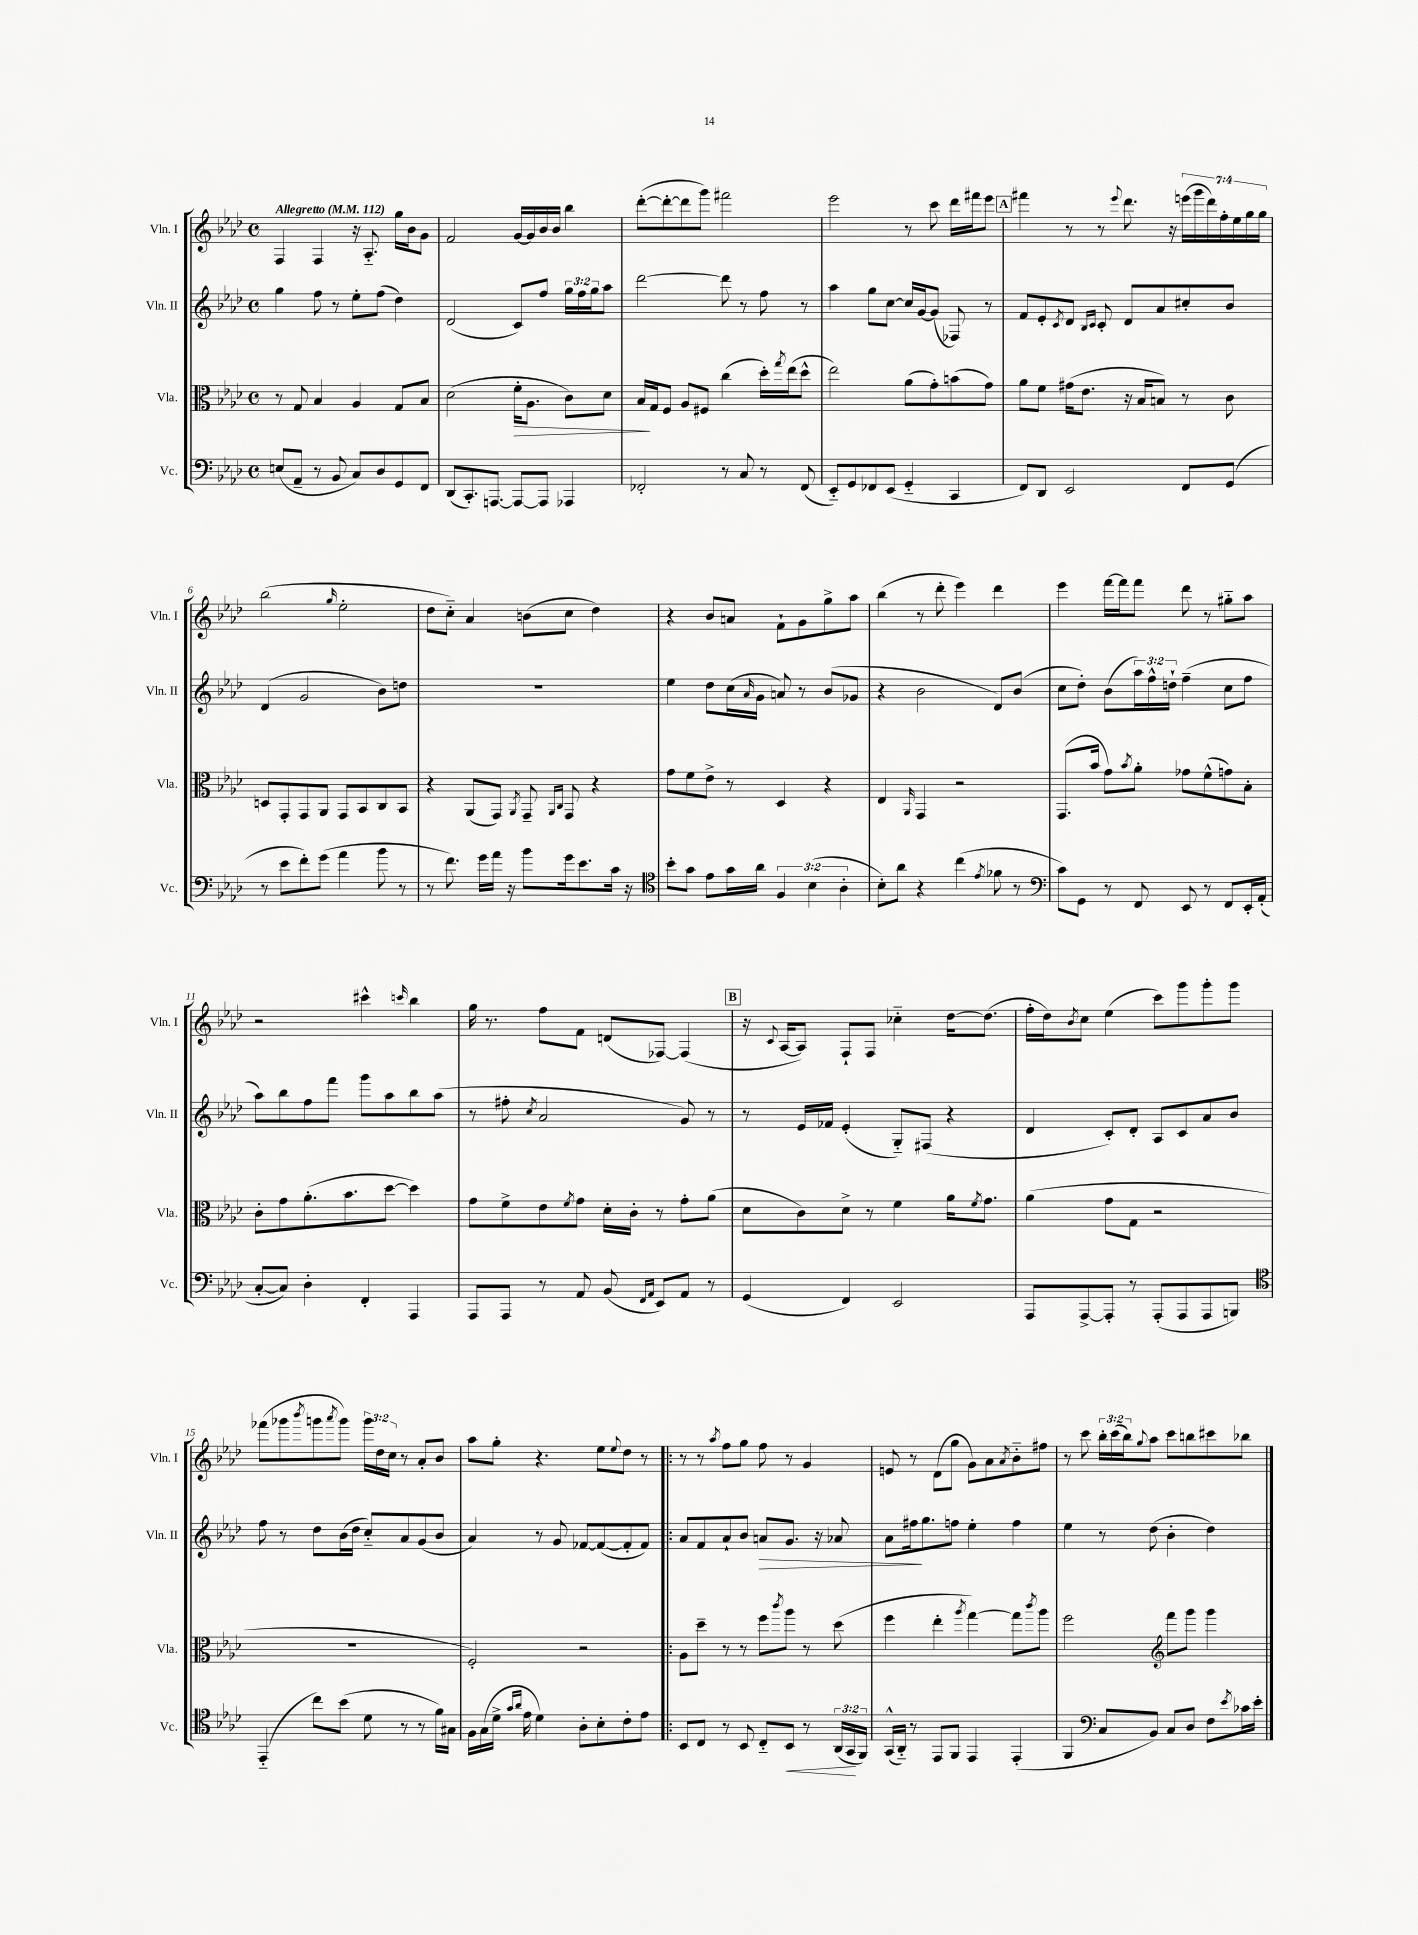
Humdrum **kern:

**kern	**dynam	**kern	**dynam	**kern	**dynam	**kern
*part4	*part4	*part3	*part3	*part2	*part2	*part1
*staff4	*staff4	*staff3	*staff3	*staff2	*staff2	*staff1
*I"Vc.	*	*I"Vla.	*	*I"Vln. II	*	*I"Vln. I
*I'Vc.	*	*I'Vla.	*	*I'Vln. II	*	*I'Vln. I
*clefF4	*	*clefC3	*	*clefG2	*	*clefG2
*k[b-e-a-d-]	*	*k[b-e-a-d-]	*	*k[b-e-a-d-]	*	*k[b-e-a-d-]
*M4/4	*	*M4/4	*	*M4/4	*	*M4/4
*met(c)	*	*met(c)	*	*met(c)	*	*met(c)
*MM112	*	*MM112	*	*MM112	*	*MM112
=1	=1	=1	=1	=1	=1	=1
!	!	!	!	!	!	!LO:TX:a:B:t=Allegretto
(8En/L	.	8r	.	4gg\	.	4F/
8AA-~/J	.	8G/	.	.	.	.
8r	.	4B-/	.	8ff\	.	4F/
8BB-/	.	.	.	8r	.	.
8C/L)	.	4A-/	.	8ee-'\L	.	16r
.	.	.	.	.	.	8.A-/
8D-/	.	.	.	(8ff\J	.	.
8GG/	.	8G/L	.	4dd-\)	.	16gg\LL
.	.	.	.	.	.	16b-\J
8FF/J	.	8B-/J	.	.	.	8g\J
=2	=2	=2	=2	=2	=2	=2
(8DD-/L	.	(2d-\	.	(2d-/	.	2f/
8.CC'/)	.	.	.	.	.	.
[8.AAAn/J	.	.	.	.	.	.
!	!	!	!LO:HP:b	!	!	!
8AAA/L_	.	16f'\KL	>	8c/L)	.	[16g/LL
.	.	8.A-\J	.	.	.	16g/]
8AAA/J]	.	.	.	8ff/J	.	16b-/
.	.	.	.	.	.	16b-/JJ
4AAA-X/	.	8c\L)	.	24gg\LL	.	4bb-\
.	.	.	.	24ff\	.	.
.	.	.	.	24gg\J	.	.
.	.	8d-\J	.	8aa-\J	.	.
=3	=3	=3	=3	=3	=3	=3
2FF-X'/	.	16B-/LL	.	[2ddd-\	.	([8ddd-'\L
.	.	16G/J	]	.	.	.
.	.	8F/J	.	.	.	8ddd-'\_
.	.	8A-/L	.	.	.	8ddd-\]
.	.	8F#X/J	.	.	.	8ggg\J)
8r	.	(4cc\	.	8ddd-\]	.	2fff#X\
8C/	.	.	.	8r	.	.
8r	.	16dd-'\LL)	.	8ff\	.	.
.	.	8qgg/	.	.	.	.
.	.	(16ee-\J	.	.	.	.
(8FF-/	.	8dd-^^\J	.	8r	.	.
=4	=4	=4	=4	=4	=4	=4
8EE-/L)	.	2ee-\)	.	4aa-\	.	2eee-\
8GG/	.	.	.	.	.	.
8FF-X/	.	.	.	8gg\L	.	.
(8EE-/J	.	.	.	[8cc\J	.	.
4GG/	.	(8a-\L	.	16cc/LL]	.	8r
.	.	.	.	[16g/J	.	.
.	.	8g'\)	.	(8g/J]	.	8ccc\
4CC/	.	(8bn\	.	8F-X/)	.	16ddd-\LL
.	.	.	.	.	.	16fff#X\J
.	.	8g\J)	.	8r	.	8eee-\J
!!LO:REH:place=s1:t=A
=5	=5	=5	=5	=5	=5	=5
8FF/L)	.	8a-\L	.	8f/L	.	4fff#X\
8DD-/J	.	8f\J	.	8e-'/	.	.
.	.	.	.	8qc/	.	.
2EE-/	.	(16g#X\KL	.	8d-/J	.	8r
.	.	8.e-\J	.	.	.	.
.	.	.	.	16qqB-/LL	.	.
.	.	.	.	16qqc/JJ	.	.
.	.	.	.	8c'/	.	8r
.	.	.	.	.	.	8qqeee-/
.	.	16r	.	8d-/L	.	8.ddd-\
.	.	16B-/KL	.	.	.	.
.	.	8Bn/J)	.	8a-/	.	.
.	.	.	.	.	.	16r
8FF/L	.	8r	.	8cc#X'/	.	(28eeen\LL
.	.	.	.	.	.	28ggg\
.	.	.	.	.	.	28ddd-\)
.	.	.	.	.	.	28ff'\
(8GG/J	.	8c\	.	8b-/J	.	.
.	.	.	.	.	.	28ee-\
.	.	.	.	.	.	28gg\
.	.	.	.	.	.	28gg\JJ
!!LO:LB:g=z
=6	=6	=6	=6	=6	=6	=6
8r	.	8Dn/L	.	(4d-/	.	(2bb-\
8e-\L	.	8GG'/	.	.	.	.
8f'\)	.	8GG/	.	2g/	.	.
(8g\J	.	8AA-/J	.	.	.	.
.	.	.	.	.	.	16qqgg/
4a-\	.	8GG/L	.	.	.	2ee-'\
.	.	8BB-/	.	.	.	.
8b-\	.	8C/	.	8b-\L)	.	.
8r	.	8BB-/J	.	8ddn\J	.	.
=7	=7	=7	=7	=7	=7	=7
8r	.	4r	.	1r	.	8dd-\L
8.f\)	.	.	.	.	.	8cc\J)
.	.	(8AA-/L	.	.	.	4a-/
16g\LL	.	.	.	.	.	.
16a-\JJ	.	8GG/J)	.	.	.	.
16r	.	.	.	.	.	.
.	.	8qAA-/	.	.	.	.
8b-\L	.	8GG~/	.	.	.	(8bn\L
.	.	16qqAA-/LL	.	.	.	.
.	.	16qqC/JJ	.	.	.	.
16g\k	.	8GG/	.	.	.	8cc\J
8.e-\	.	.	.	.	.	.
.	.	4r	.	.	.	4dd-\)
16c\Jk	.	.	.	.	.	.
16r	.	.	.	.	.	.
=8	=8	=8	=8	=8	=8	=8
*clefC4	*	*	*	*	*	*
8b-'\L	.	8g\L	.	4ee-\	.	4r
8g\J	.	8f\	.	.	.	.
8e-\L	.	8e-^\J	.	8dd-\L	.	8b-/L
16g\L	.	8r	.	(16cc\L	.	8an/J
.	.	.	.	16qqa-/	.	.
16a-\JJ	.	.	.	16g\JJ	.	.
6F/	.	4D-/	.	8an/)	.	8f`\L
.	.	.	.	8r	.	8g\
(6B-\	.	.	.	.	.	.
.	.	4r	.	(8b-/L	.	8gg^\
6A-'\	.	.	.	.	.	.
.	.	.	.	8g-X/J	.	8aa-\J
=9	=9	=9	=9	=9	=9	=9
8B-'\L)	.	4E-/	.	4r	.	(4bb-\
8a-\J	.	.	.	.	.	.
.	.	16qqAA-/	.	.	.	.
4r	.	4GG/	.	2b-\	.	8r
.	.	.	.	.	.	8ddd-'\
(4cc\	.	2r	.	.	.	4eee-\)
8qe-/	.	.	.	.	.	.
8f-X\	.	.	.	8d-/L)	.	4ddd-\
8r	.	.	.	(8b-/J	.	.
=10	=10	=10	=10	=10	=10	=10
*clefF4	*	*	*	*	*	*
8c\L)	.	(8.GG/L	.	8cc\L	.	4eee-\
8GG\J	.	.	.	8dd-'\J)	.	.
.	.	16b-/Jk	.	.	.	.
8r	.	8g\L)	.	(8b-\L	.	[16fff\LL
.	.	.	.	.	.	16fff\J]
.	.	8qb-/	.	.	.	.
8FF/	.	8a-'\J	.	24aa-\L)	.	8fff\J
.	.	.	.	24ff^^\	.	.
.	.	.	.	24ddn`\JJ	.	.
8EE-/	.	8g-X\L	.	(4ff~\	.	8ddd-\
8r	.	(8f^^\	.	.	.	8r
8FF/L	.	8gn\)	.	8cc\L	.	8gg#X\L
16EE-'/L	.	8B-'\J	.	8ff\J	.	8aa-\J
(16AA-'/JJ	.	.	.	.	.	.
!!LO:LB:g=z
=11	=11	=11	=11	=11	=11	=11
[8C'/L	.	8c'\L	.	8aa-\L)	.	2r
8C/J])	.	8g\	.	8bb-\	.	.
4D-'\	.	(8.a-'\	.	8ff\	.	.
.	.	.	.	8fff\J	.	.
.	.	8.b-\	.	.	.	.
4FF'/	.	.	.	8ggg\L	.	4ccc#X^^\
.	.	[8dd-\J	.	8aa-\	.	.
.	.	.	.	.	.	16qqcccn/
4AAA-/	.	4dd-\])	.	8bb-\	.	4bb-\
.	.	.	.	(8aa-\J	.	.
=12	=12	=12	=12	=12	=12	=12
8AAA-/L	.	8g\L	.	8r	.	16gg\
.	.	.	.	.	.	8.r
8AAA-/J	.	8f^\	.	8ff#X'\	.	.
.	.	.	.	8qcc/	.	.
8r	.	8e-\	.	2a-/	.	8ff\L
.	.	8qf/	.	.	.	.
8AA-/	.	8g\J	.	.	.	8f\J
(8BB-/	.	16d-'\LL	.	.	.	(8dn/L
.	.	16c'\JJ	.	.	.	.
16qqFF/LL	.	.	.	.	.	.
16qqAA-/JJ	.	.	.	.	.	.
8EE-/L)	.	8r	.	.	.	[8F-X/J)
8AA-/J	.	8g'\L	.	8g/)	.	(4F-/]
8r	.	(8a-\J	.	8r	.	.
!!LO:REH:place=s1:t=B
=13	=13	=13	=13	=13	=13	=13
(4GG/	.	8d-\L	.	8r	.	16r
.	.	.	.	.	.	8qqc/
.	.	.	.	.	.	[16A-/KL
.	.	8c\)	.	16e-/LL	.	8A-/J])
.	.	.	.	16f-X/JJ	.	.
4FF/)	.	8d-^\J	.	(4e-'/	.	8F`/L
.	.	8r	.	.	.	8F/J
2EE-/	.	4f\	.	8G/L)	.	4cc-X\
.	.	.	.	(8F#X/J	.	.
.	.	16a-\KL	.	4r	.	[16dd-\KL
.	.	8qf/	.	.	.	.
.	.	8.g\J	.	.	.	(8.dd-\J]
=14	=14	=14	=14	=14	=14	=14
8AAA-/L	.	(4a-\	.	4d-/	.	16ff'\LL
.	.	.	.	.	.	16dd-\J)
.	.	.	.	.	.	8qb-/
[8AAA-^/	.	.	.	.	.	8cc\J
8AAA-'/J]	.	8g\L	.	8c'/L)	.	(4ee-\
8r	.	8G\J	.	8d-'/J	.	.
(8AAA-'/L	.	2r	.	8A-/L	.	8ccc\L)
8AAA-/	.	.	.	8c/	.	8ggg\
8AAA-/	.	.	.	8a-/	.	8ggg'\
8BBBn/J)	.	.	.	8b-/J	.	8ggg\J
!!LO:LB:g=z
=15	=15	=15	=15	=15	=15	=15
*clefC4	*	*	*	*	*	*
(4EE-/	.	1r	.	8ff\	.	(8fff-X\L
.	.	.	.	8r	.	8ggg-X\
.	.	.	.	.	.	8qbbb-/
8cc\L)	.	.	.	8dd-\L	.	8gggn\
.	.	.	.	.	.	8qaaa-/
(8b-\J	.	.	.	(16b-\L	.	8ggg\J)
.	.	.	.	16dd-\JJ	.	.
8d-\	.	.	.	8cc/L)	.	24ggg\LL
.	.	.	.	.	.	24dd-\
.	.	.	.	.	.	24cc\JJ
8r	.	.	.	8a-/	.	8r
8r	.	.	.	(8g/	.	8a-'/L
16f\LL)	.	.	.	8b-/J	.	8b-/J
16G#X\JJ	.	.	.	.	.	.
=16	=16	=16	=16	=16	=16	=16
16F\LL	.	2F'/)	.	4a-/)	.	8aa-\L
(16G\	.	.	.	.	.	.
16d-^\JJ	.	.	.	.	.	8gg'\J
16qqg/LL	.	.	.	.	.	.
16qqa-/JJ	.	.	.	.	.	.
16e-\	.	.	.	.	.	.
4d-\)	.	.	.	8r	.	4.r
.	.	.	.	8g/	.	.
8A-'\L	.	2r	.	[8f-X/L	.	.
8B-'\	.	.	.	(8f-/_	.	8ee-\L
.	.	.	.	.	.	8qqee-/
8c'\	.	.	.	8f-'/]	.	8dd-\J
8e-\J	.	.	.	8f-/J)	.	8r
=17!|:	=17!|:	=17!|:	=17!|:	=17!|:	=17!|:	=17!|:
8BB-/L	.	8A-\L	.	8a-/L	.	8r
8C/J	.	8dd-~\J	.	8f/	.	8r
.	.	.	.	.	.	8qaa-/
8r	.	8r	.	8a-`/	.	8ff\L
8BB-/	.	8r	.	8b-/J	.	8gg\J
!	!	!	!	!	!LO:HP:b	!
8C/L	.	8ff\L	.	8an/L	>	8ff\
.	.	8qccc/	.	.	.	.
!	!LO:HP:b	!	!	!	!	!
8BB-/J	<	8aa-\J	.	8.g/J	.	8r
8r	.	8r	.	.	.	4g/
.	.	.	.	16r	.	.
(24AA-/LL	.	(8dd-\	.	8a-X/	.	.
24GG/	.	.	.	.	.	.
24FF/JJ)	[	.	.	.	.	.
=18	=18	=18	=18	=18	=18	=18
(16GG^^/LL	.	4ff\	.	8a-\L	.	8en/
16AA-/JJ)	.	.	.	.	.	.
8r	.	.	.	16ff#X\k	.	8r
.	.	.	.	8.gg\	]	.
8EE-/L	.	4ee-'\	.	.	.	(8d-\L
8FF/J	.	.	.	8ffn\J	.	8gg\J
.	.	8qaa-/	.	.	.	.
4EE-/	.	[4gg\)	.	4ee-'\	.	8g\L)
.	.	.	.	.	.	8a-\
.	.	.	.	.	.	8qa-/
(4EE-'/	.	8gg\L]	.	4ff\	.	8b-\
.	.	8qccc/	.	.	.	.
.	.	8aa-\J	.	.	.	8ff#X\J
=19	=19	=19	=19	=19	=19	=19
4FF/	.	2ff\	.	4ee-\	.	8r
.	.	.	.	.	.	8ccc\
*clefF4	*	*	*	*	*	*
8C/L	.	.	.	8r	.	24bb-'\LL
.	.	.	.	.	.	(24ccc\
.	.	.	.	.	.	24bb-\J)
.	.	.	.	.	.	8qqgg/
8BB-/J)	.	.	.	(8dd-\	.	8aa-\J
*	*	*clefG2	*	*	*	*
8C/L	.	8fff\L	.	4b-'\	.	8ccc\L
8D-/J	.	8ggg\J	.	.	.	8bbn\
8F\L	.	4ggg\	.	4dd-\)	.	8ccc#X\
8qe-/	.	.	.	.	.	.
16c-X\L	.	.	.	.	.	8bb-X\J
16e-'\JJ	.	.	.	.	.	.
==	==	==	==	==	==	==
*-	*-	*-	*-	*-	*-	*-
